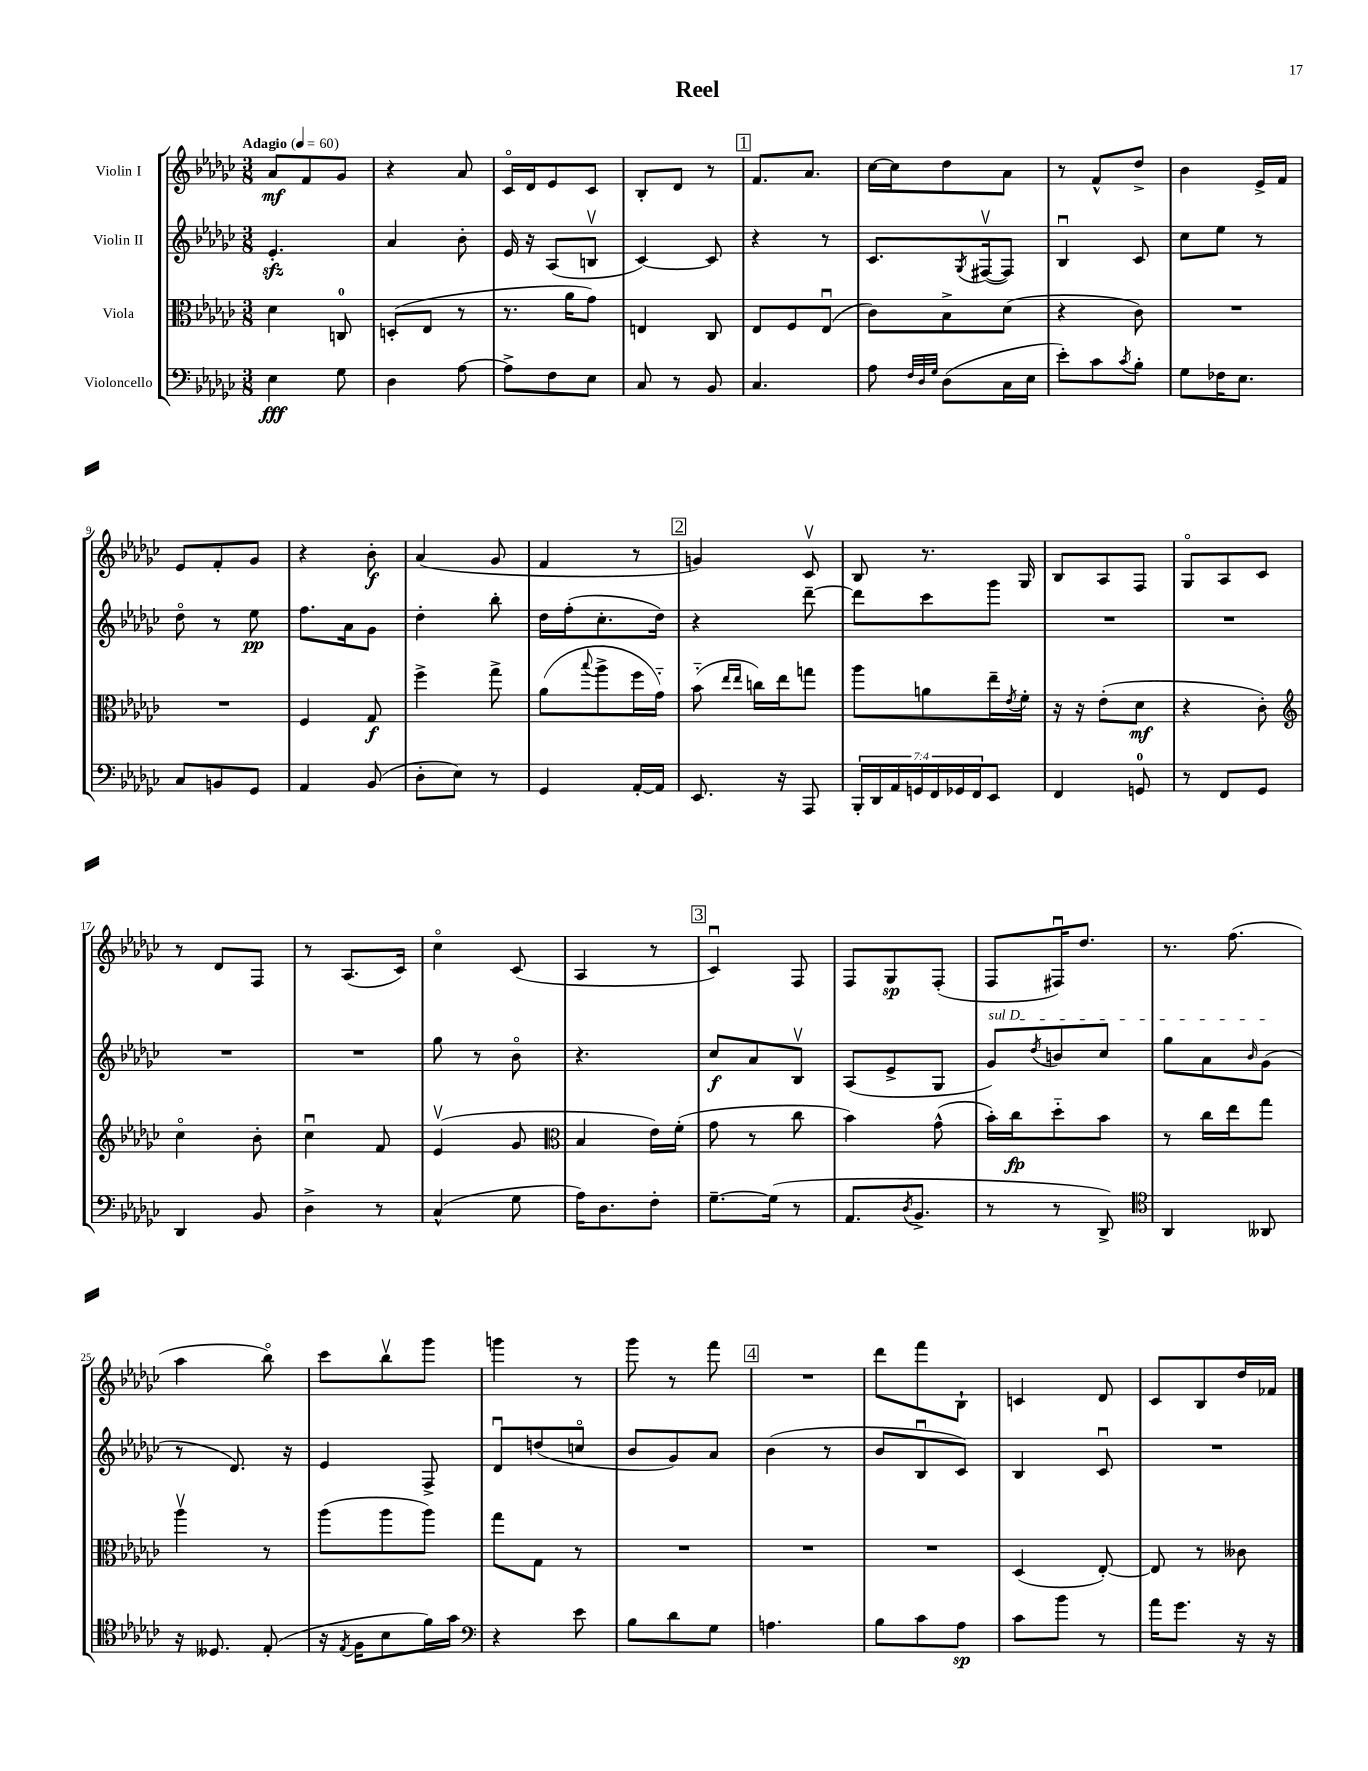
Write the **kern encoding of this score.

**kern	**dynam	**kern	**dynam	**kern	**dynam	**kern	**dynam
*part4	*part4	*part3	*part3	*part2	*part2	*part1	*part1
*staff4	*staff4	*staff3	*staff3	*staff2	*staff2	*staff1	*staff1
*I"Violoncello	*	*I"Viola	*	*I"Violin II	*	*I"Violin I	*
*clefF4	*	*clefC3	*	*clefG2	*	*clefG2	*
*k[b-e-a-d-g-c-]	*	*k[b-e-a-d-g-c-]	*	*k[b-e-a-d-g-c-]	*	*k[b-e-a-d-g-c-]	*
*M3/8	*	*M3/8	*	*M3/8	*	*M3/8	*
*MM60	*	*MM60	*	*MM60	*	*MM60	*
=1	=1	=1	=1	=1	=1	=1	=1
!	!	!	!	!	!	!LO:TX:a:B:t=Adagio	!
4E-\	fff	4d-\	.	4.e-zz'/	.	8a-/L	mf
.	.	.	.	.	.	8f/	.
8G-\	.	8Cn/	.	.	.	8g-/J	.
=2	=2	=2	=2	=2	=2	=2	=2
4D-\	.	(8Dn'/L	.	4a-/	.	4r	.
.	.	8E-/J	.	.	.	.	.
[8A-\	.	8r	.	8b-'\	.	8a-/	.
=3	=3	=3	=3	=3	=3	=3	=3
8A-^\L]	.	8.r	.	16e-/	.	16c-/LL	.
.	.	.	.	16r	.	16d-/J	.
8F\	.	.	.	(8A-/L	.	8e-/	.
.	.	16a-\KL	.	.	.	.	.
8E-\J	.	8g-\J)	.	8Bnv/J	.	8c-/J	.
=4	=4	=4	=4	=4	=4	=4	=4
8C-/	.	4En/	.	[4c-/)	.	8B-'/L	.
8r	.	.	.	.	.	8d-/J	.
8BB-/	.	8C-/	.	8c-/]	.	8r	.
!!LO:REH:place=s1:t=1
=5	=5	=5	=5	=5	=5	=5	=5
4.C-/	.	8E-/L	.	4r	.	8.f/L	.
.	.	8F/	.	.	.	.	.
.	.	.	.	.	.	8.a-/J	.
.	.	(8E-u/J	.	8r	.	.	.
=6	=6	=6	=6	=6	=6	=6	=6
8A-\	.	8c-\L)	.	8.c-/L	.	[16cc-\LL	.
.	.	.	.	.	.	16cc-\J]	.
32qqF/LLL	.	.	.	.	.	.	.
32qqD-/	.	.	.	.	.	.	.
32qqG-/JJJ	.	.	.	.	.	.	.
(8D-\L	.	8B-^\	.	.	.	8dd-\	.
.	.	.	.	8qG-/	.	.	.
.	.	.	.	([16F#Xv/k	.	.	.
16C-\L	.	(8d-\J	.	8F#/J])	.	8a-\J	.
16E-\JJ	.	.	.	.	.	.	.
=7	=7	=7	=7	=7	=7	=7	=7
8e-'\L)	.	4r	.	4B-u/	.	8r	.
8c-\	.	.	.	.	.	8f^^/L	.
8qc-/	.	.	.	.	.	.	.
8B-'\J	.	8c-\)	.	8c-/	.	8dd-^/J	.
=8	=8	=8	=8	=8	=8	=8	=8
8G-\L	.	4.r	.	8cc-\L	.	4b-\	.
16F-X\K	.	.	.	8ee-\J	.	.	.
8.E-\J	.	.	.	.	.	.	.
.	.	.	.	8r	.	16e-^/LL	.
.	.	.	.	.	.	16f/JJ	.
!!LO:LB:g=z
=9	=9	=9	=9	=9	=9	=9	=9
8C-/L	.	4.r	.	8dd-\	.	8e-/L	.
8BBn/	.	.	.	8r	.	8f'/	.
8GG-/J	.	.	.	8ee-\	pp	8g-/J	.
=10	=10	=10	=10	=10	=10	=10	=10
4AA-/	.	4F/	.	8.ff\L	.	4r	.
.	.	.	.	16a-\k	.	.	.
(8BB-/	.	8G-/	f	8g-\J	.	8b-'\	f
=11	=11	=11	=11	=11	=11	=11	=11
8D-'\L	.	4ff^\	.	4dd-'\	.	(4a-/	.
8E-\J)	.	.	.	.	.	.	.
8r	.	8gg-^\	.	8bb-'\	.	8g-/	.
=12	=12	=12	=12	=12	=12	=12	=12
4GG-/	.	(8a-\L	.	16dd-\LL	.	4f/	.
.	.	.	.	(16ff'\J	.	.	.
.	.	8qqbb-/	.	.	.	.	.
.	.	8aa-^\	.	8.cc-'\	.	.	.
[16AA-'/LL	.	16ff\L	.	.	.	8r	.
16AA-/JJ]	.	16g-\JJ)	.	16dd-\Jk)	.	.	.
!!LO:REH:place=s1:t=2
=13	=13	=13	=13	=13	=13	=13	=13
8.EE-/	.	(8b-\	.	4r	.	4gn/)	.
.	.	16qqee-/LL	.	.	.	.	.
.	.	16qqee-/JJ	.	.	.	.	.
.	.	16ccn\LL)	.	.	.	.	.
16r	.	16ee-\J	.	.	.	.	.
8AAA-/	.	8ggn\J	.	[8ddd-~\	.	8c-v/	.
=14	=14	=14	=14	=14	=14	=14	=14
28BBB-'/LL	.	8aa-\L	.	8ddd-\L]	.	8B-/	.
28DD-/	.	.	.	.	.	.	.
28AA-/	.	.	.	.	.	.	.
28GGn/	.	.	.	.	.	.	.
.	.	8an\	.	8ccc-\	.	8.r	.
28FF/	.	.	.	.	.	.	.
28GG-X/	.	.	.	.	.	.	.
28FF/J	.	.	.	.	.	.	.
8EE-/J	.	16ee-~\L	.	8ggg-\J	.	.	.
.	.	8qe-/	.	.	.	.	.
.	.	16f'\JJ	.	.	.	16G-/	.
=15	=15	=15	=15	=15	=15	=15	=15
4FF/	.	16r	.	4.r	.	8B-/L	.
.	.	16r	.	.	.	.	.
.	.	(8e-'\L	.	.	.	8A-/	.
8GGn/	.	8d-\J	mf	.	.	8F/J	.
=16	=16	=16	=16	=16	=16	=16	=16
8r	.	4r	.	4.r	.	8G-/L	.
8FF/L	.	.	.	.	.	8A-/	.
8GG-/J	.	8c-'\)	.	.	.	8c-/J	.
!!LO:LB:g=z
=17	=17	=17	=17	=17	=17	=17	=17
*	*	*clefG2	*	*	*	*	*
4DD-/	.	4cc-\	.	4.r	.	8r	.
.	.	.	.	.	.	8d-/L	.
8BB-/	.	8b-'\	.	.	.	8F/J	.
=18	=18	=18	=18	=18	=18	=18	=18
4D-^\	.	4cc-u\	.	4.r	.	8r	.
.	.	.	.	.	.	(8.A-/L	.
8r	.	8f/	.	.	.	.	.
.	.	.	.	.	.	16c-/Jk)	.
=19	=19	=19	=19	=19	=19	=19	=19
(4C-^^/	.	(4e-v/	.	8gg-\	.	4cc-\	.
.	.	.	.	8r	.	.	.
8G-\	.	8g-/	.	8b-\	.	(8c-/	.
=20	=20	=20	=20	=20	=20	=20	=20
*	*	*clefC3	*	*	*	*	*
16A-\KL)	.	4B-/	.	4.r	.	4A-/	.
8.D-\	.	.	.	.	.	.	.
8F'\J	.	16e-\LL)	.	.	.	8r	.
.	.	(16f'\JJ	.	.	.	.	.
!!LO:REH:place=s1:t=3
=21	=21	=21	=21	=21	=21	=21	=21
[8.G-~\L	.	8g-\	.	8cc-/L	f	4c-u/)	.
.	.	8r	.	8a-/	.	.	.
(16G-\Jk]	.	.	.	.	.	.	.
8r	.	8cc-\	.	8B-v/J	.	8F/	.
=22	=22	=22	=22	=22	=22	=22	=22
8.AA-/L	.	4b-\)	.	(8A-/L	.	8F/L	.
.	.	.	.	8e-^/	.	8G-/	sp
8qD-/	.	.	.	.	.	.	.
8.BB-^/J	.	.	.	.	.	.	.
.	.	(8g-^^\	.	8G-/J	.	(8F'/J	.
=23	=23	=23	=23	=23	=23	=23	=23
!	!	!	!	!LO:TX:a:i:t=sul D	!	!	!
8r	.	16b-'\LL)	.	8g-/L)	.	8F/L	.
.	.	16cc-\J	fp	.	.	.	.
.	.	.	.	8qdd-/	.	.	.
8r	.	8dd-\	.	8bn/	.	16F#Xu/K)	.
.	.	.	.	.	.	8.dd-/J	.
8DD-^/)	.	8b-\J	.	8cc-/J	.	.	.
=24	=24	=24	=24	=24	=24	=24	=24
*clefC4	*	*	*	*	*	*	*
4AA-/	.	8r	.	8gg-\L	.	8.r	.
.	.	16cc-\LL	.	8a-\	.	.	.
.	.	16ee-\J	.	.	.	(8.ff\	.
.	.	.	.	16qqb-/	.	.	.
8AA--X/	.	8gg-\J	.	(8g-\J	.	.	.
!!LO:LB:g=z
=25	=25	=25	=25	=25	=25	=25	=25
16r	.	4aa-v\	.	8r	.	4aa-\	.
8.D--X/	.	.	.	.	.	.	.
.	.	.	.	8.d-/)	.	.	.
(8E-'/	.	8r	.	.	.	8bb-\)	.
.	.	.	.	16r	.	.	.
=26	=26	=26	=26	=26	=26	=26	=26
16r	.	(8aa-\L	.	4e-/	.	8ccc-\L	.
8qE-/	.	.	.	.	.	.	.
16F\KL	.	.	.	.	.	.	.
8B-\	.	8aa-\	.	.	.	8bb-v\	.
16f\L)	.	8aa-\J)	.	8F^/	.	8ggg-\J	.
16g-\JJ	.	.	.	.	.	.	.
=27	=27	=27	=27	=27	=27	=27	=27
*clefF4	*	*	*	*	*	*	*
4r	.	8gg-\L	.	8d-u/L	.	4gggn\	.
.	.	8G-\J	.	(8ddn/	.	.	.
8e-\	.	8r	.	8ccn/J	.	8r	.
=28	=28	=28	=28	=28	=28	=28	=28
8B-\L	.	4.r	.	8b-/L	.	8ggg-\	.
8d-\	.	.	.	8g-/)	.	8r	.
8G-\J	.	.	.	8a-/J	.	8fff\	.
!!LO:REH:place=s1:t=4
=29	=29	=29	=29	=29	=29	=29	=29
4.An\	.	4.r	.	(4b-\	.	4.r	.
.	.	.	.	8r	.	.	.
=30	=30	=30	=30	=30	=30	=30	=30
8B-\L	.	4.r	.	8b-/L	.	8ddd-\L	.
8c-\	.	.	.	8B-u/	.	8fff\	.
8A-\J	sp	.	.	8c-/J)	.	8B-`\J	.
=31	=31	=31	=31	=31	=31	=31	=31
8c-\L	.	(4D-/	.	4B-/	.	4cn/	.
8b-\J	.	.	.	.	.	.	.
8r	.	[8E-'/)	.	8c-u/	.	8d-/	.
=32	=32	=32	=32	=32	=32	=32	=32
16a-\KL	.	8E-/]	.	4.r	.	8c-/L	.
8.g-\J	.	.	.	.	.	.	.
.	.	8r	.	.	.	8B-/	.
16r	.	8c--X\	.	.	.	16dd-/L	.
16r	.	.	.	.	.	16f-X/JJ	.
==	==	==	==	==	==	==	==
*-	*-	*-	*-	*-	*-	*-	*-
